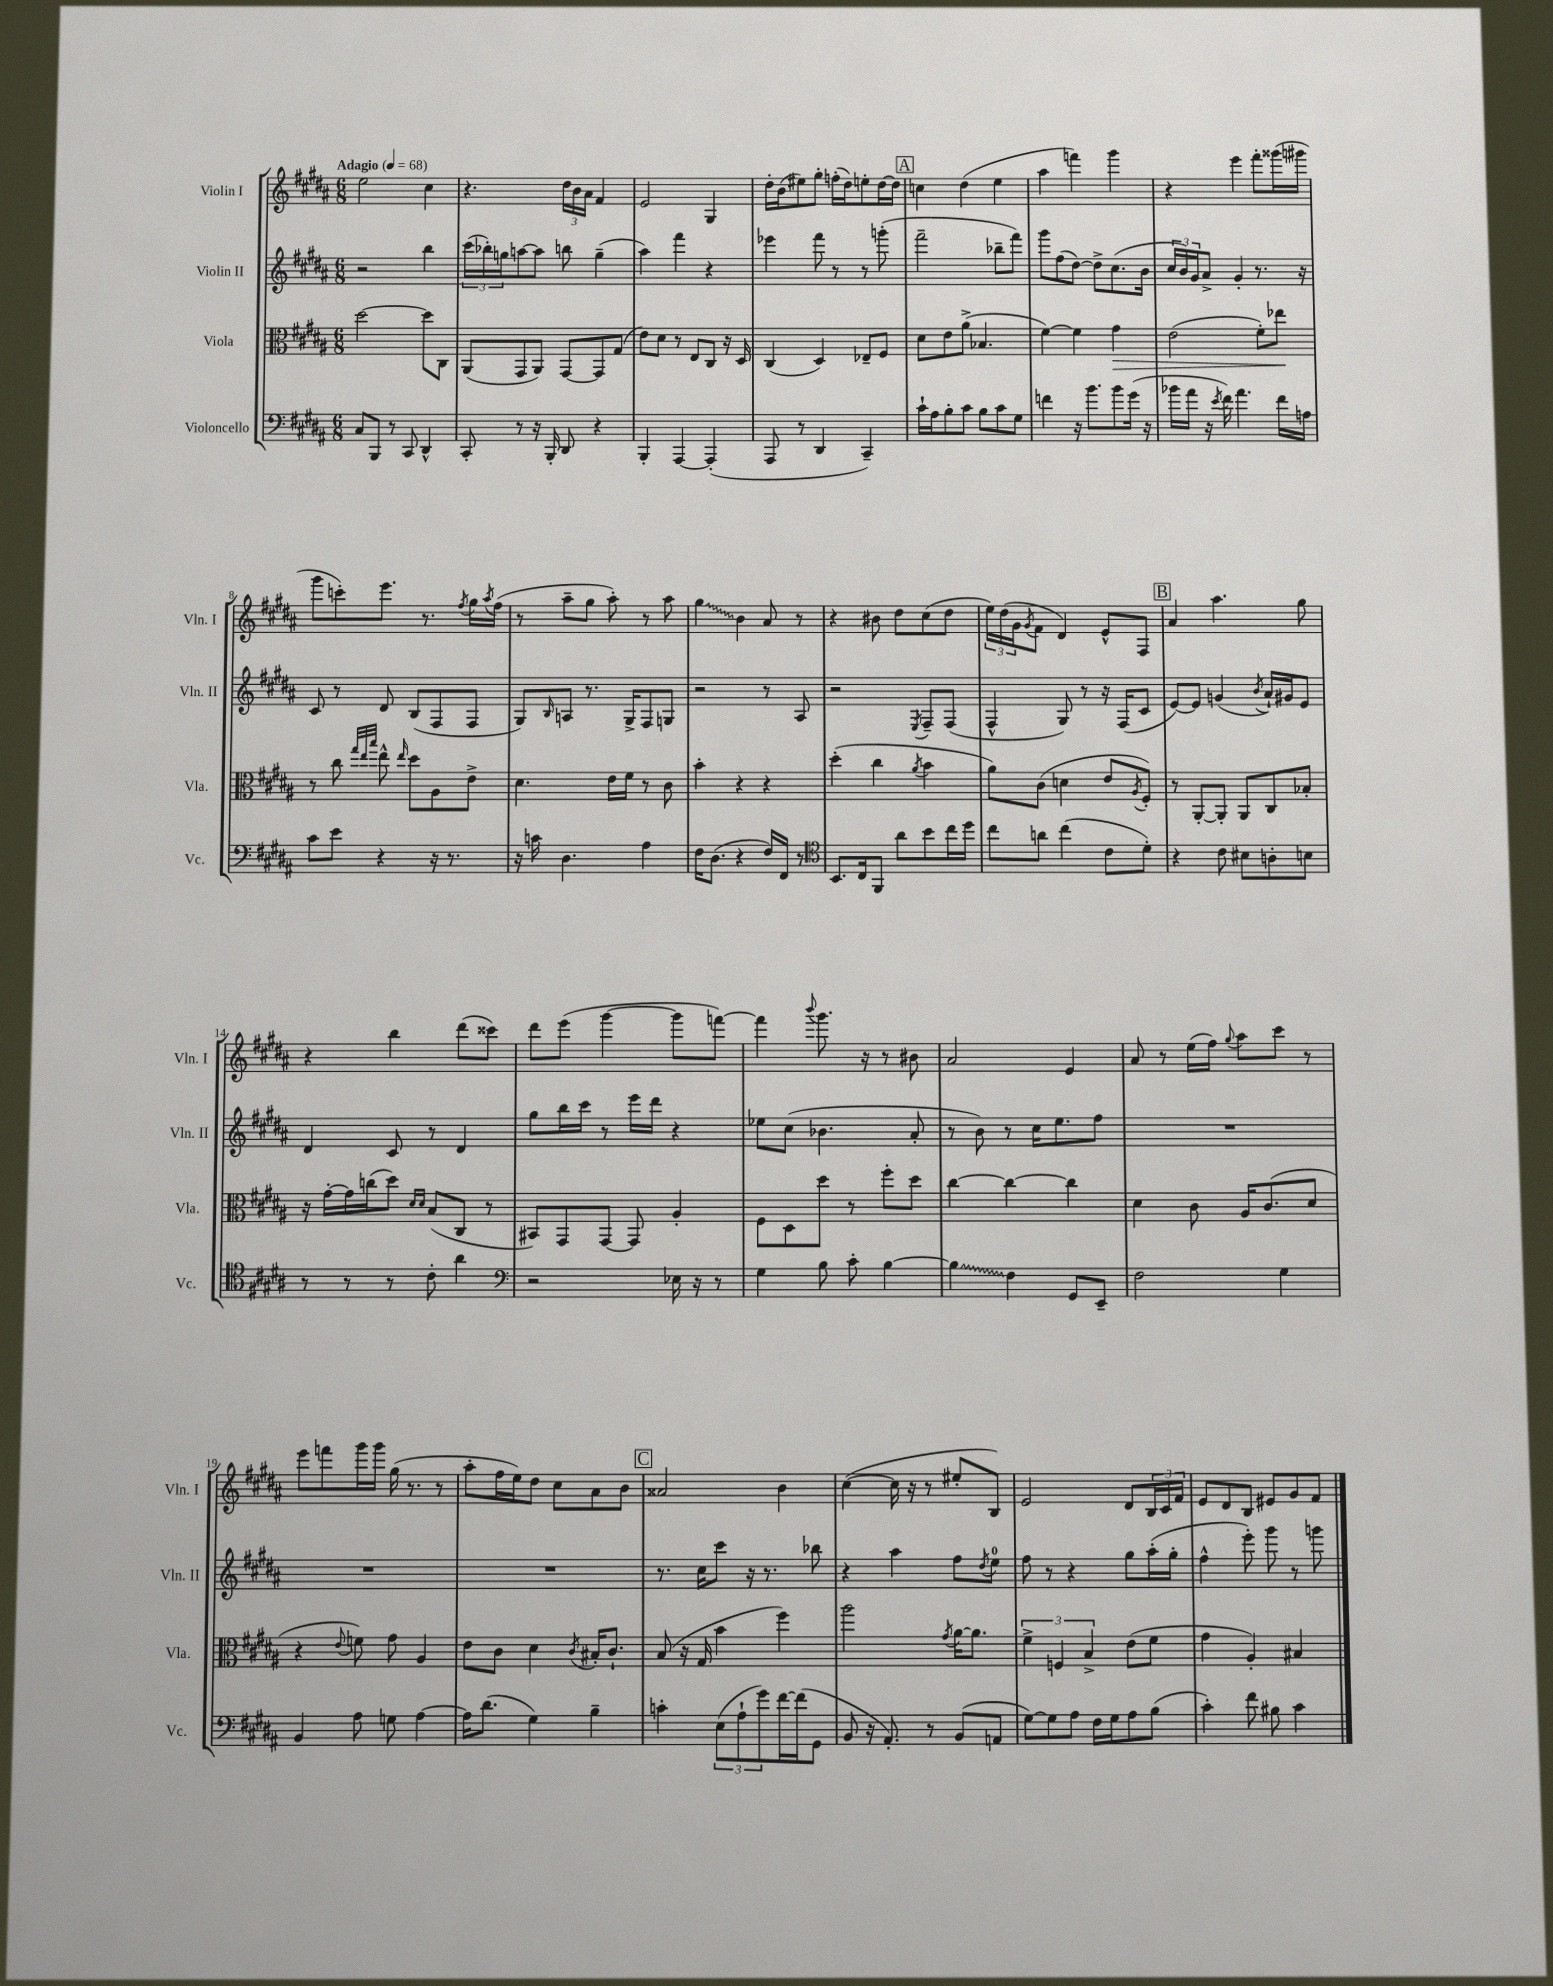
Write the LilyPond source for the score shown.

<<
\new StaffGroup <<
\new Staff = "s0" \with { instrumentName = "Violin I" shortInstrumentName = "Vln. I" } {
    \clef treble \key b \major \numericTimeSignature \time 6/8 \tempo "Adagio" 4 = 68
    e''2 cis''4 |
    r4. \tuplet 3/2 { dis''16 b'16 ais'16 } fis'4 |
    e'2 gis4 |
    dis''16-. b'16( eis''8) gis''8-. f''16-.( dis''16) e''8-. dis''16~ dis''16 |
    \mark \markup { \box "A" } c''4 dis''4( e''4 |
    ais''4 f'''4) gis'''4 |
    r4 e'''4 fis'''8-. gisis'''16( gis'''16 |
    gis'''8 c'''8-.) e'''8. r8. \acciaccatura { fis''8 } gis''16 \acciaccatura { ais''8 } fis''16( |
    r8 ais''8-- gis''8 ais''8-.) r8 ais''8 |
    \once \override Glissando.style = #'zigzag gis''4\glissando b'4 ais'8 r8 |
    r4 bis'8 dis''8 cis''8( dis''8 |
    \tuplet 3/2 { e''16) dis''16( gis'16 } \acciaccatura { gis'8 } fis'8 dis'4) e'8-^ fis8 |
    \mark \markup { \box "B" } ais'4 ais''4. gis''8 |
    r4 b''4 dis'''8( cisis'''8) |
    dis'''8 e'''8( gis'''4~ gis'''8 f'''8~) |
    f'''4 \appoggiatura { b'''8 } gis'''8. r16 r8 bis'8 |
    ais'2 e'4 |
    ais'8 r8 e''16( fis''16) \appoggiatura { gis''8 } ais''8 cis'''8 r8 |
    e'''8 f'''8 gis'''16 gis'''16 gis''16( r8. r8 |
    ais''8-. fis''16 e''16) dis''8 cis''8 ais'8 b'8 |
    \mark \markup { \box "C" } aisis'2 b'4 |
    cis''4~( cis''16 r16 r8 eis''8-. b8) |
    e'2 dis'8 \tuplet 3/2 { b16 cis'16 fis'16 } |
    e'8 dis'8 b8 eis'8 gis'8 fis'8 \bar "|." |
}
\new Staff = "s1" \with { instrumentName = "Violin II" shortInstrumentName = "Vln. II" } {
    \clef treble \key b \major \numericTimeSignature \time 6/8
    r2 b''4 |
    \tuplet 3/2 { cis'''16( bes''16-.) g''16 } a''8~ a''8 b''8 g''4--( |
    ais''4) fis'''4 r4 |
    ees'''4 fis'''8 r8 r8 g'''8-.( |
    \mark \markup { \box "A" } fis'''2-- bes''8-- fis'''8) |
    gis'''8 fis''8( dis''8~) dis''8-> cis''8.( b'16 |
    \tuplet 3/2 { cis''16 b'16) gis'16 } ais'8-> gis'4-. r8. r16 |
    cis'8 r8 dis'8 b8( fis8 fis8 |
    gis8) \grace { b16 } a8 r8. gis16-> fis8 g8 |
    r2 r8 ais8 |
    r2 \acciaccatura { e8 } fis8-- fis8( |
    fis4-^ gis8) r8 r16 fis16( cis'8 |
    \mark \markup { \box "B" } e'8~) e'8 g'4( \acciaccatura { b'8 } ais'16-!) gis'16 e'8 |
    dis'4 cis'8 r8 dis'4 |
    gis''8 b''16 cis'''16 r8 e'''16 dis'''16 r4 |
    ees''8 cis''8( bes'4. ais'8-. |
    r8 b'8) r8 cis''16 e''8. fis''8 |
    R2. |
    R2. |
    R2. |
    \mark \markup { \box "C" } r8. cis''16 cis'''8 r16 r8. bes''8 |
    r4 ais''4 fis''8 \acciaccatura { dis''8 } e''8-0 |
    fis''8 r8 r4 gis''8 ais''16-.( gis''16-. |
    fis''4-^ e'''8-.) gis'''8 r8 g'''8 \bar "|." |
}
\new Staff = "s2" \with { instrumentName = "Viola" shortInstrumentName = "Vla." } {
    \clef alto \key b \major \numericTimeSignature \time 6/8
    dis''2~ dis''8 cis8 |
    ais,8( gis,8 ais,8) gis,8~ gis,8 gis8( |
    e'8) dis'8 r8 e8 cis8 r16 dis16 |
    cis4( dis4) ees8-- fis8 |
    \mark \markup { \box "A" } dis'8 e'8 ais'8->( bes4. |
    fis'4~) fis'4 gis'4\> |
    e'2( fis'8-.) ees''8\! |
    r8 cis''8 \grace { gis''32 e''32 b''32 } e''8-^ \grace { e''16 } dis''8 ais8 e'8-> |
    dis'4. e'16 fis'16 r8 cis'8 |
    b'4-. r4 r4 |
    dis''4-.( cis''4 \acciaccatura { ais'8 } b'4 |
    ais'8) cis'8( d'4 e'8 \acciaccatura { ais8 } fis8-.) |
    \mark \markup { \box "B" } r8 ais,8~-. ais,8-. ais,8 cis8 bes8-. |
    r16 gis'16~-. gis'16 c''16( dis''8) \grace { dis'16 dis'16 } b8( cis8 r8 |
    bis,8) gis,8 gis,8~ gis,8 ais4-. |
    fis8 dis8 dis''8 r8 fis''8-. dis''8 |
    cis''4~ cis''4~ cis''4 |
    dis'4 cis'8 ais16 cis'8.( dis'8 |
    r4 \appoggiatura { e'8 } f'8) gis'8 ais4 |
    e'8 cis'8 dis'4 \acciaccatura { cis'8 } bis16-. cis'8.-! |
    \mark \markup { \box "C" } b8( r16 gis16 b'4 fis''4) |
    ais''2 \acciaccatura { gis'8 } ais'16~ ais'8. |
    \tuplet 3/2 { fis'4-> f4 b4-> } e'8( fis'8 |
    gis'4 ais4-.) bis4 \bar "|." |
}
\new Staff = "s3" \with { instrumentName = "Violoncello" shortInstrumentName = "Vc." } {
    \clef bass \key b \major \numericTimeSignature \time 6/8
    cis8 b,,8 r8 cis,8 dis,4-^ |
    cis,8-. r8 r16 b,,16-. dis,8 r4 |
    b,,4-. ais,,4~ ais,,4-.( |
    ais,,8 r8 dis,4 cis,4--) |
    \mark \markup { \box "A" } cis'16-! ais16 b8-. cis'8 b8 cis'8 gis8 |
    f'4 r16 b'8. b'8 gis'16( r16 |
    bes'16 ais'16 r16 \acciaccatura { e'8 } fis'16) ais'4. fis'16 a16 |
    cis'8 e'8 r4 r16 r8. |
    r16 c'16 dis4. ais4 |
    fis16 dis8.( r4 fis16) fis,16 r8 |
    \clef tenor b,8. cis16 fis,8 ais'8 b'8 cis''16 dis''16 |
    cis''8 a'8 cis''4( cis'8 dis'8-.) |
    \mark \markup { \box "B" } r4 cis'8 bis8 a8-. b8 |
    r8 r8 r8 cis'8-. ais'4 |
    \clef bass r2 ees16 r16 r8 |
    gis4 b8 cis'8-. b4~ |
    \once \override Glissando.style = #'zigzag b4\glissando fis4 gis,8 e,8-- |
    fis2 gis4 |
    b,4 ais8 g8 ais4~ |
    ais16 dis'8.( gis4) b4-- |
    \mark \markup { \box "C" } c'4-. \tuplet 3/2 { e8( ais8-! gis'8) } fis'16~ fis'16( gis,8 |
    b,8 r16 ais,8.-.) r8 b,8( a,8 |
    gis8~) gis8 ais8 fis16 gis16 ais8 b8( |
    cis'4-.) fis'8 bis8 cis'4 \bar "|." |
}
>>
>>
